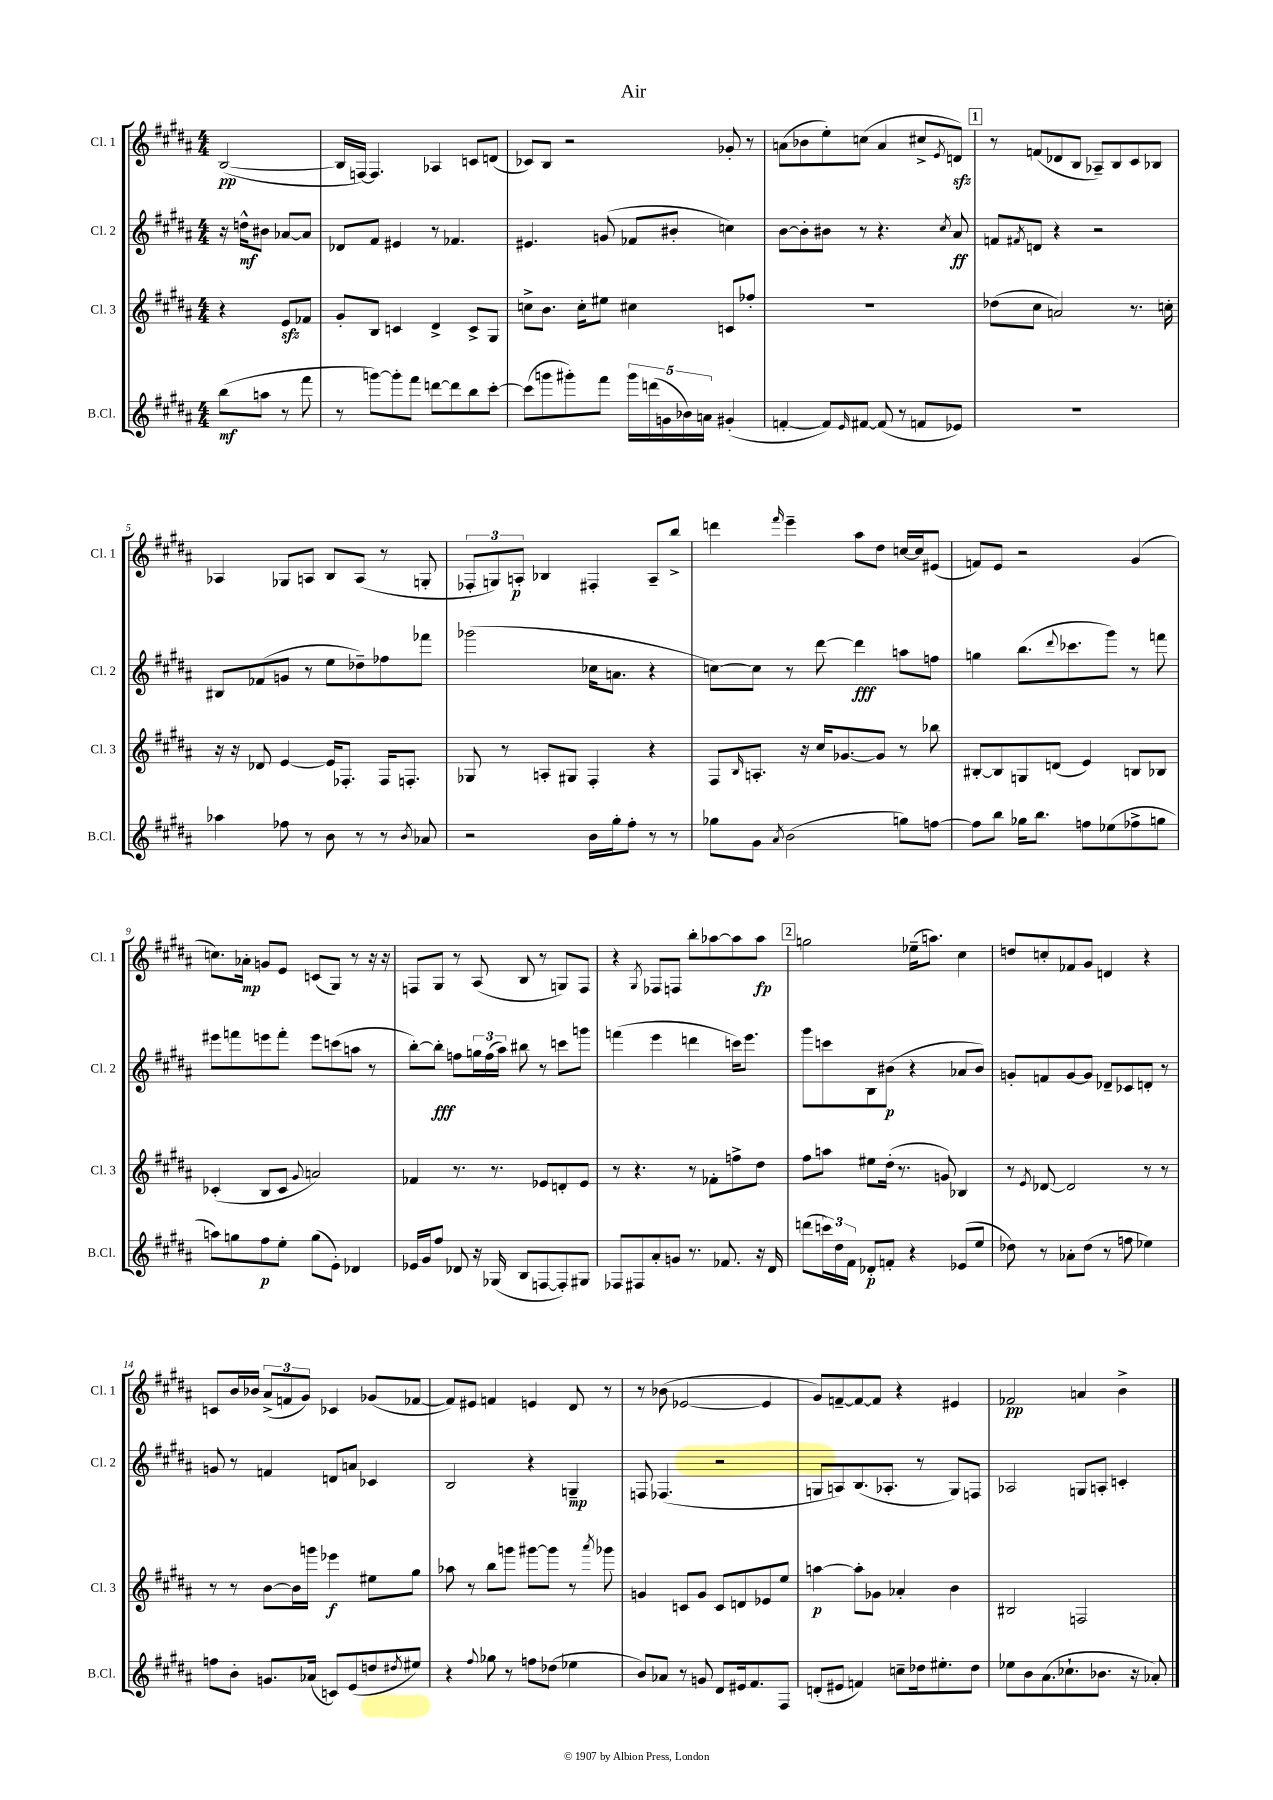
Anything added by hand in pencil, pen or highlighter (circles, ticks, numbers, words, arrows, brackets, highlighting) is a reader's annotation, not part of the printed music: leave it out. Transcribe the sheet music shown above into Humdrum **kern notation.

**kern	**kern	**kern	**kern
*staff4	*staff3	*staff2	*staff1
*clefG2	*clefG2	*clefG2	*clefG2
*k[f#c#g#d#a#]	*k[f#c#g#d#a#]	*k[f#c#g#d#a#]	*k[f#c#g#d#a#]
*M4/4	*M4/4	*M4/4	*M4/4
(8bb	4r	16r	([2B
.	.	16dd^^	.
8aa	.	8b#	.
8r	8e	[8a-	.
8fff#	8f-	8a-]	.
=	=	=	=
8r	8g#'	8d-	16B]
.	.	.	[16F)
[8ggg)	8B	8f#	4.F]
8ggg']	4c	4e#	.
8fff#	.	.	.
[8ddd	4d#^	8r	4A-
8ddd]	.	4.f-	.
8bb	8c^	.	8c
[8ccc#'	8G#	.	(8d
=	=	=	=
(8ccc#]	8cc^	4.e#	8c-)
8ggg	8.b	.	8B
8ggg#')	.	.	2r
.	16cc'	.	.
8fff#	8ee#	(8g	.
20ggg#	4cc#	8f-	.
(20ddd	.	.	.
20g	.	.	.
.	.	8b#'	.
20b-)	.	.	.
20a	.	.	.
(4g#'	8c	4cc)	8g-'
.	8ff-'	.	8r
=	=	=	=
[4f'	1r	[8b	(8a
.	.	8b']	8b-
8f])	.	8b#	8ee')
16qqe	.	.	.
[8f#	.	8r	(8cc
(8f#]	.	4.r	4a
8r	.	.	.
8f	.	.	8cc#^
.	.	8qcc#	8qe
8e-)	.	8a#	8d)
=	=	=	=
1r	(8dd-	8f	8r
.	.	8qf#	.
.	8cc#	8d	(8f
.	2a)	4r	8d-
.	.	.	8B
.	.	2r	8A-~)
.	.	.	8B
.	8.r	.	8c#
.	.	.	8B-
.	16cc'	.	.
=	=	=	=
4aa-	16r	8B#	4A-
.	16r	.	.
.	8d-	(8f-	.
8ff-	[4e	8g	8G-
8r	.	8r	8A
8b	16e]	8ee	8B
.	8.F-'	.	.
8r	.	8dd-~)	(8A
8r	16F-	8ff-	8r
.	8.F'	.	.
8qb	.	.	.
8a-	.	8fff-	8G'
=	=	=	=
2r	8G-	(2ggg-	12F-'
.	.	.	12G)
.	8r	.	.
.	.	.	12A'
.	8A'	.	4B-
.	8G#	.	.
16b	4F#'	16cc-	4F#'
16gg#'	.	8.a	.
8ff#'	.	.	.
8r	4r	4r	8A~
8r	.	.	8bb^
=	=	=	=
8gg-	8F#	[8cc)	4ddd
.	16qqB	.	.
8g#	8.A'	8cc]	.
8qa#	.	.	16qqfff#
(2b	.	8r	4eee~
.	16r	.	.
.	16cc#	[8ddd#	.
.	[8.g-	.	.
.	.	4ddd#]	8aa#
.	8g-]	.	8dd#
8gg)	8r	8aa	[16cc
.	.	.	16cc]
[8ff	8bb-	8ff	(8e#
=	=	=	=
8ff]	[8B#'	4gg	8f)
8bb	8B#]	.	8e
16gg-	8G	(8.bb	2r
8.bb	.	.	.
.	(8d	.	.
.	.	8qqddd#	.
.	.	8.ccc-	.
8ff	4e)	.	.
(8ee-	.	8ggg#)	.
8ff-^	8B	8r	(4g#
8gg	8B-	8fff	.
=	=	=	=
8aa)	(4c-'	8eee#	8.cc)
8gg	.	8fff	.
.	.	.	16a-'
8ff#	8B	8eee	8g
8ee'	8c-	8fff'	8e
.	8qqg#	.	.
(8gg	2a)	8eee	(8c
8e')	.	(8ccc	8G#)
4d-	.	8aa	8r
.	.	8r	16r
.	.	.	16r
=	=	=	=
16e-	4f-	[8bb')	8F
16g#	.	.	.
8ff#	.	8bb']	8G#
8d-	8.r	8ff	8r
16r	.	24gg	(8A#
.	.	(24ff	.
(16G-	8.r	.	.
.	.	24aa#)	.
8B	.	8bb#	8B
[8F	8e-	8r	8r
8F'])	8d'	8ccc	8G)
8G#	8e-	8ggg	8F
=	=	=	=
8F-	8r	(4fff	4r
8F#	4.r	.	.
.	.	.	8qG#
8a#'	.	4eee	8F-
8g	.	.	8F
8.r	8r	4ddd	8bb'
.	8f-'	.	[8aa-
8.f-	.	.	.
.	8ff^	16ccc)	8aa-]
.	.	8.eee	.
16r	8dd#	.	8aa-
16d#	.	.	.
=	=	=	=
(8ddd	8ff#	8ggg#	2gg
24ccc)	8aa	8ccc	.
24dd#	.	.	.
24f#	.	.	.
8d-'	8ee#	8B	.
8f'	(16dd#'	(8b#	.
.	8.r	.	.
4r	.	4r	(16ee-~
.	.	.	8.aa)
.	8g)	.	.
(8e-	4B-	8a-	4cc#
8ee	.	8b#)	.
=	=	=	=
8dd-)	8r	8g'	8dd
.	8qe	.	.
8r	[8d-	8f	8cc'
8a-'	2d-]	[8g	8f-
(8dd-	.	8g]	8g#
8r	.	8d-~	4d
8ff	.	8c-	.
4ee-)	8r	8d'	4r
.	8r	8r	.
=	=	=	=
8ff	8r	8g	8c
8b'	8r	8r	16b
.	.	.	16b-
8.g	[8b	4f	(12a#^
.	.	.	12f
.	16b]	.	.
.	.	.	12g#)
(16a-	16ggg	.	.
8c)	4eee-	8d	4c-
(8e	.	8a	.
8dd	8ee#	4c-	(8g-
8qdd#	.	.	.
8ee#)	8gg#	.	[8f-
=	=	=	=
4r	8aa-	2B	8f-])
.	8r	.	8e#
8qqff#	.	.	.
8gg-	8bb	.	4f
8r	8ggg	.	.
8ff	[8ggg#	4r	4e
(8dd-	8ggg#]	.	.
4ee-	8r	4G~	8d#
.	8qaaa#	.	.
.	8ggg-	.	8r
=	=	=	=
8b)	4g	8F	8r
8a-	.	(4.F-	(8b-
8r	8c	.	[2e-
8g	8g	.	.
8d#	8c	2r	.
16e#	8d	.	.
8.f#	.	.	.
.	8e-	.	4e-]
8F#	8ee	.	.
=	=	=	=
(8d'	[4aa	8G	8g#)
8e#	.	8A)	[8f~
4f)	8aa']	(8.B	8f_
.	8g-	.	8f]
.	.	8.A-'	.
8cc~	4a-'	.	4r
16dd-	.	8r	.
8.ee#'	.	.	.
.	4b	8G)	4e#
8dd-	.	8F	.
=	=	=	=
8ee-	2B#	2A-	2f-
8b	.	.	.
(8.a#	.	.	.
8.cc-`	.	.	.
.	2F	8G	4a
8.b-	.	8A'	.
.	.	4c'	4b^
16r	.	.	.
8a-')	.	.	.
==	==	==	==
*-	*-	*-	*-
